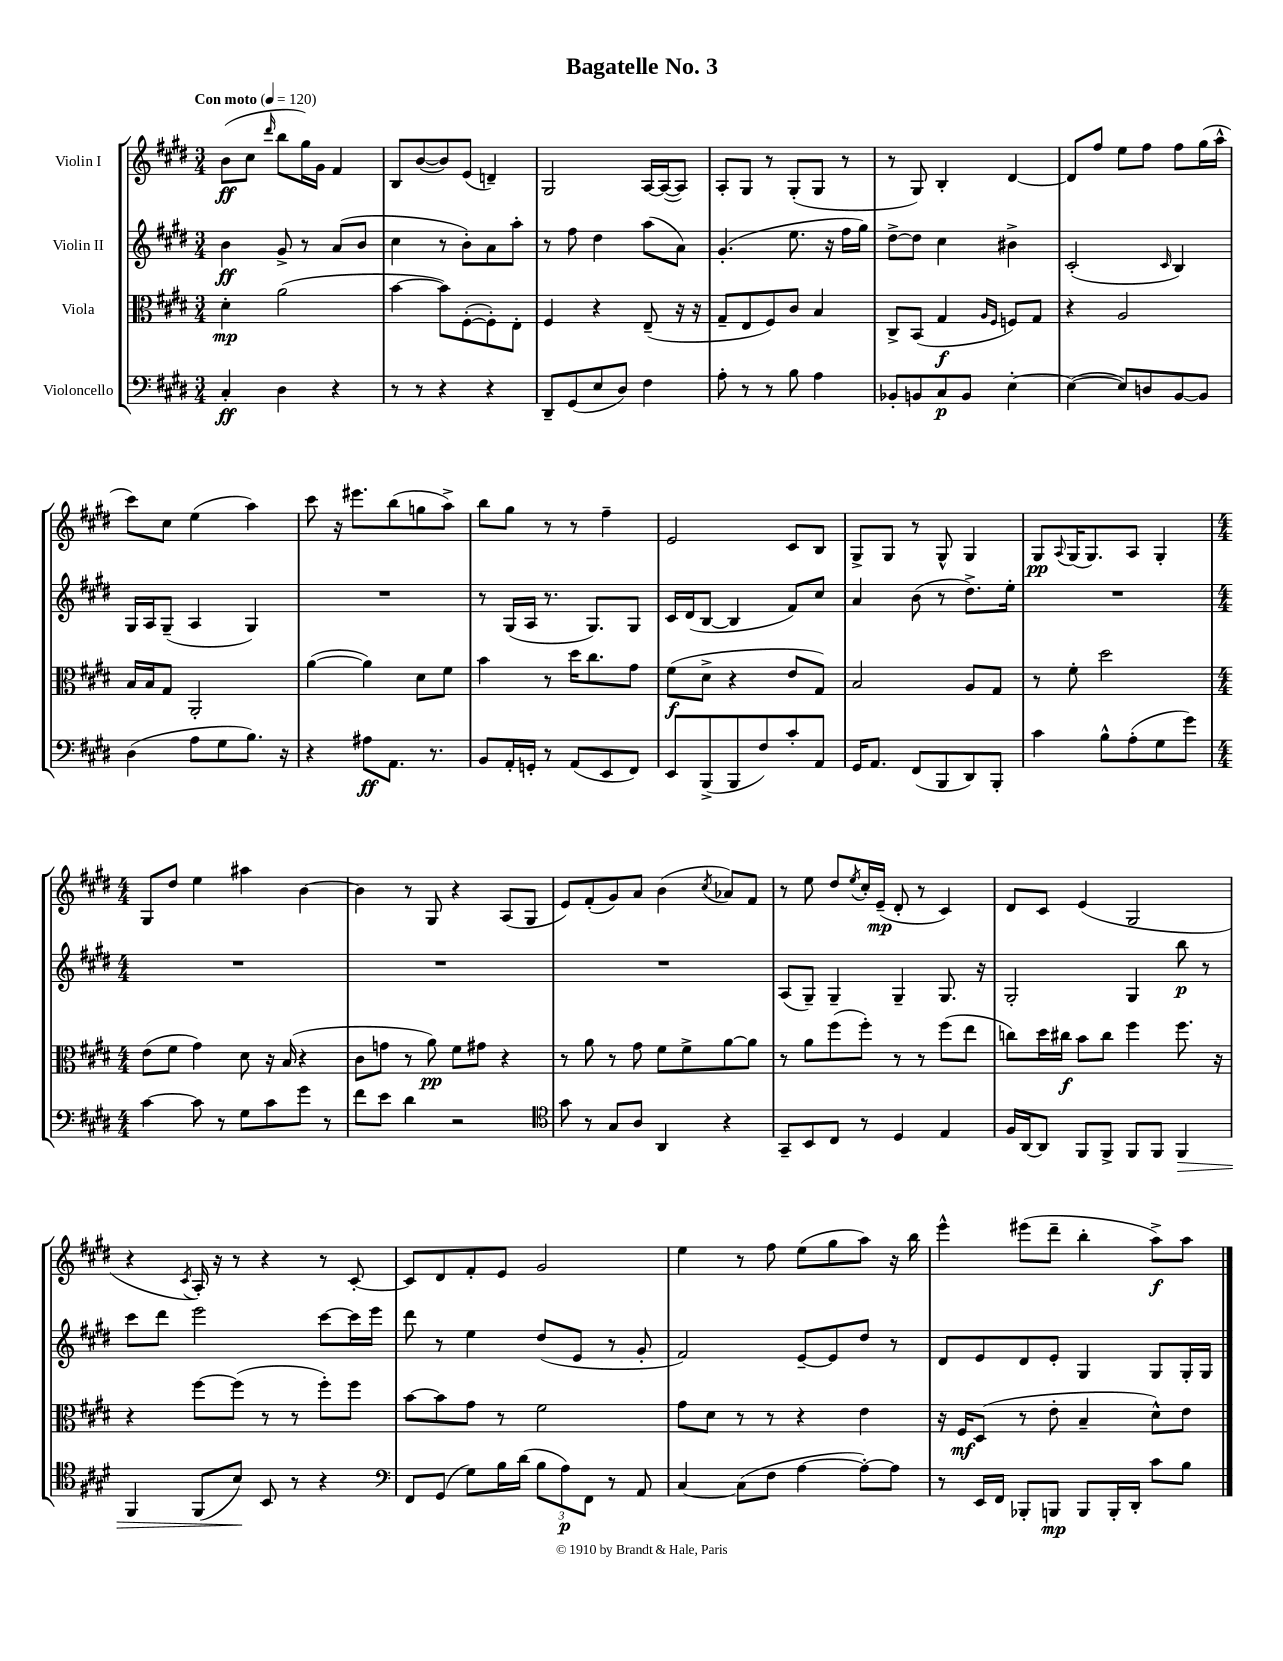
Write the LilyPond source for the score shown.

\header { title = "Bagatelle No. 3" }
<<
\new StaffGroup <<
\new Staff = "s0" \with { instrumentName = "Violin I" } {
    \clef treble \key e \major \numericTimeSignature \time 3/4 \tempo "Con moto" 4 = 120
    b'8\ff( cis''8 \grace { dis'''16 } b''8 gis''16) gis'16 fis'4 |
    b8 b'8~( b'8) e'8( d'4--) |
    gis2 a16~ a16~( a8) |
    a8-. gis8 r8 gis8-.( gis8 r8 |
    r8 gis8) b4-. dis'4~ |
    dis'8 fis''8 e''8 fis''8 fis''8 gis''16( a''16-^ |
    cis'''8) cis''8 e''4( a''4) |
    cis'''8 r16 eis'''8. b''8( g''8 a''8->) |
    b''8 gis''8 r8 r8 fis''4-- |
    e'2 cis'8 b8 |
    gis8-> gis8 r8 gis8-^ gis4 |
    gis8\pp \appoggiatura { a8 } gis16( gis8.) a8 gis4-. |
    \numericTimeSignature \time 4/4 gis8 dis''8 e''4 ais''4 b'4~ |
    b'4 r8 gis8 r4 a8( gis8 |
    e'8) fis'8-.( gis'8) a'8 b'4( \acciaccatura { cis''8 } aes'8) fis'8 |
    r8 e''8 dis''8 \acciaccatura { e''8 } cis''16-. e'16--\mp( dis'8-. r8 cis'4) |
    dis'8 cis'8 e'4( gis2 |
    r4 \acciaccatura { cis'8 } a16-.) r16 r8 r4 r8 cis'8~-. |
    cis'8 dis'8 fis'8-. e'8 gis'2 |
    e''4 r8 fis''8 e''8( gis''8 a''8) r16 b''16 |
    e'''4-^ eis'''8( dis'''8-- b''4-. a''8->\f) a''8 \bar "|." |
}
\new Staff = "s1" \with { instrumentName = "Violin II" } {
    \clef treble \key e \major \numericTimeSignature \time 3/4
    b'4\ff gis'8-> r8 a'8( b'8 |
    cis''4 r8 b'8-.) a'8 a''8-. |
    r8 fis''8 dis''4 a''8( a'8) |
    gis'4.-.( e''8. r16 fis''16 gis''16) |
    dis''8~-> dis''8 cis''4 bis'4-> |
    cis'2-.( \grace { cis'16 } b4) |
    gis16 a16 gis8--( a4 gis4) |
    R2. |
    r8 gis16( a16 r8. gis8.) gis8 |
    cis'16 dis'16( b8~ b4 fis'8) cis''8 |
    a'4 b'8( r8 dis''8.->) e''16-. |
    R2. |
    \numericTimeSignature \time 4/4 R1 |
    R1 |
    R1 |
    a8( gis8--) gis4-- gis4-- gis8. r16 |
    gis2-. gis4 b''8\p r8 |
    cis'''8 dis'''8 e'''2 cis'''8~ cis'''16 e'''16 |
    dis'''8 r8 e''4 dis''8( e'8 r8 gis'8-. |
    fis'2) e'8~-- e'8 dis''8 r8 |
    dis'8 e'8 dis'8 e'8-. gis4 gis8 gis16-. gis16 \bar "|." |
}
\new Staff = "s2" \with { instrumentName = "Viola" } {
    \clef alto \key e \major \numericTimeSignature \time 3/4
    dis'4-.\mp a'2( |
    b'4~ b'8) fis8~-.( fis8-.) e8-. |
    fis4 r4 e8--( r16 r16 |
    gis8-- e8 fis8) cis'8 b4 |
    cis8-> b,8( gis4\f \grace { a16 fis16 } f8) gis8 |
    r4 a2 |
    b16 b16 gis8 a,2-. |
    a'4~( a'4) dis'8 fis'8 |
    b'4 r8 dis''16 cis''8. gis'8 |
    fis'8\f( dis'8-> r4 e'8 gis8) |
    b2 a8 gis8 |
    r8 fis'8-. dis''2 |
    \numericTimeSignature \time 4/4 e'8( fis'8 gis'4) dis'8 r16 b16( r4 |
    cis'8 g'8 r8 a'8\pp) fis'8 gis'8 r4 |
    r8 a'8 r8 gis'8 fis'8 fis'8-> a'8~ a'8 |
    r8 a'8 fis''8( fis''8-.) r8 r8 fis''8( e''8 |
    c''8) dis''16 cis''16\f b'8 cis''8 fis''4 fis''8. r16 |
    r4 fis''8~ fis''8( r8 r8 fis''8-.) fis''8 |
    b'8~ b'8 gis'8 r8 fis'2 |
    gis'8 dis'8 r8 r8 r4 e'4 |
    r16 fis16\mf dis8( r8 e'8-. b4-- dis'8-^) e'8 \bar "|." |
}
\new Staff = "s3" \with { instrumentName = "Violoncello" } {
    \clef bass \key e \major \numericTimeSignature \time 3/4
    cis4-.\ff dis4 r4 |
    r8 r8 r4 r4 |
    dis,8-- gis,8( e8 dis8) fis4 |
    a8-. r8 r8 b8 a4 |
    bes,8-. b,8 cis8\p b,8 e4~-. |
    e4~( e8) d8 b,8~ b,8 |
    dis4( a8 gis8 b8.) r16 |
    r4 ais8\ff a,8. r8. |
    b,8 a,16-. g,16-. r8 a,8( e,8 fis,8) |
    e,8 b,,8->( b,,8 fis8) cis'8-. a,8 |
    gis,16 a,8. fis,8( b,,8 dis,8) b,,8-. |
    cis'4 b8-^ a8-.( gis8 gis'8) |
    \numericTimeSignature \time 4/4 cis'4~ cis'8 r8 gis8 cis'8 gis'8 r8 |
    fis'8 e'8 dis'4 r2 |
    \clef tenor gis'8 r8 gis8 a8 a,4 r4 |
    gis,8-- b,8 cis8 r8 dis4 e4 |
    fis16 a,16~ a,8 fis,8 fis,8-> fis,8 fis,8 fis,4\> |
    fis,4 fis,8( b8\!) b,8 r8 r4 |
    \clef bass fis,8 gis,8( gis8) b16 dis'16( \tuplet 3/2 { b8 a8\p) fis,8 } r8 a,8 |
    cis4~ cis8( fis8 a4~ a8~-.) a8 |
    r8 e,16 fis,16 bes,,8-. b,,8\mp b,,8 b,,16-. dis,16-. cis'8 b8 \bar "|." |
}
>>
>>
\layout { \context { \Score \remove "Bar_number_engraver" } }
